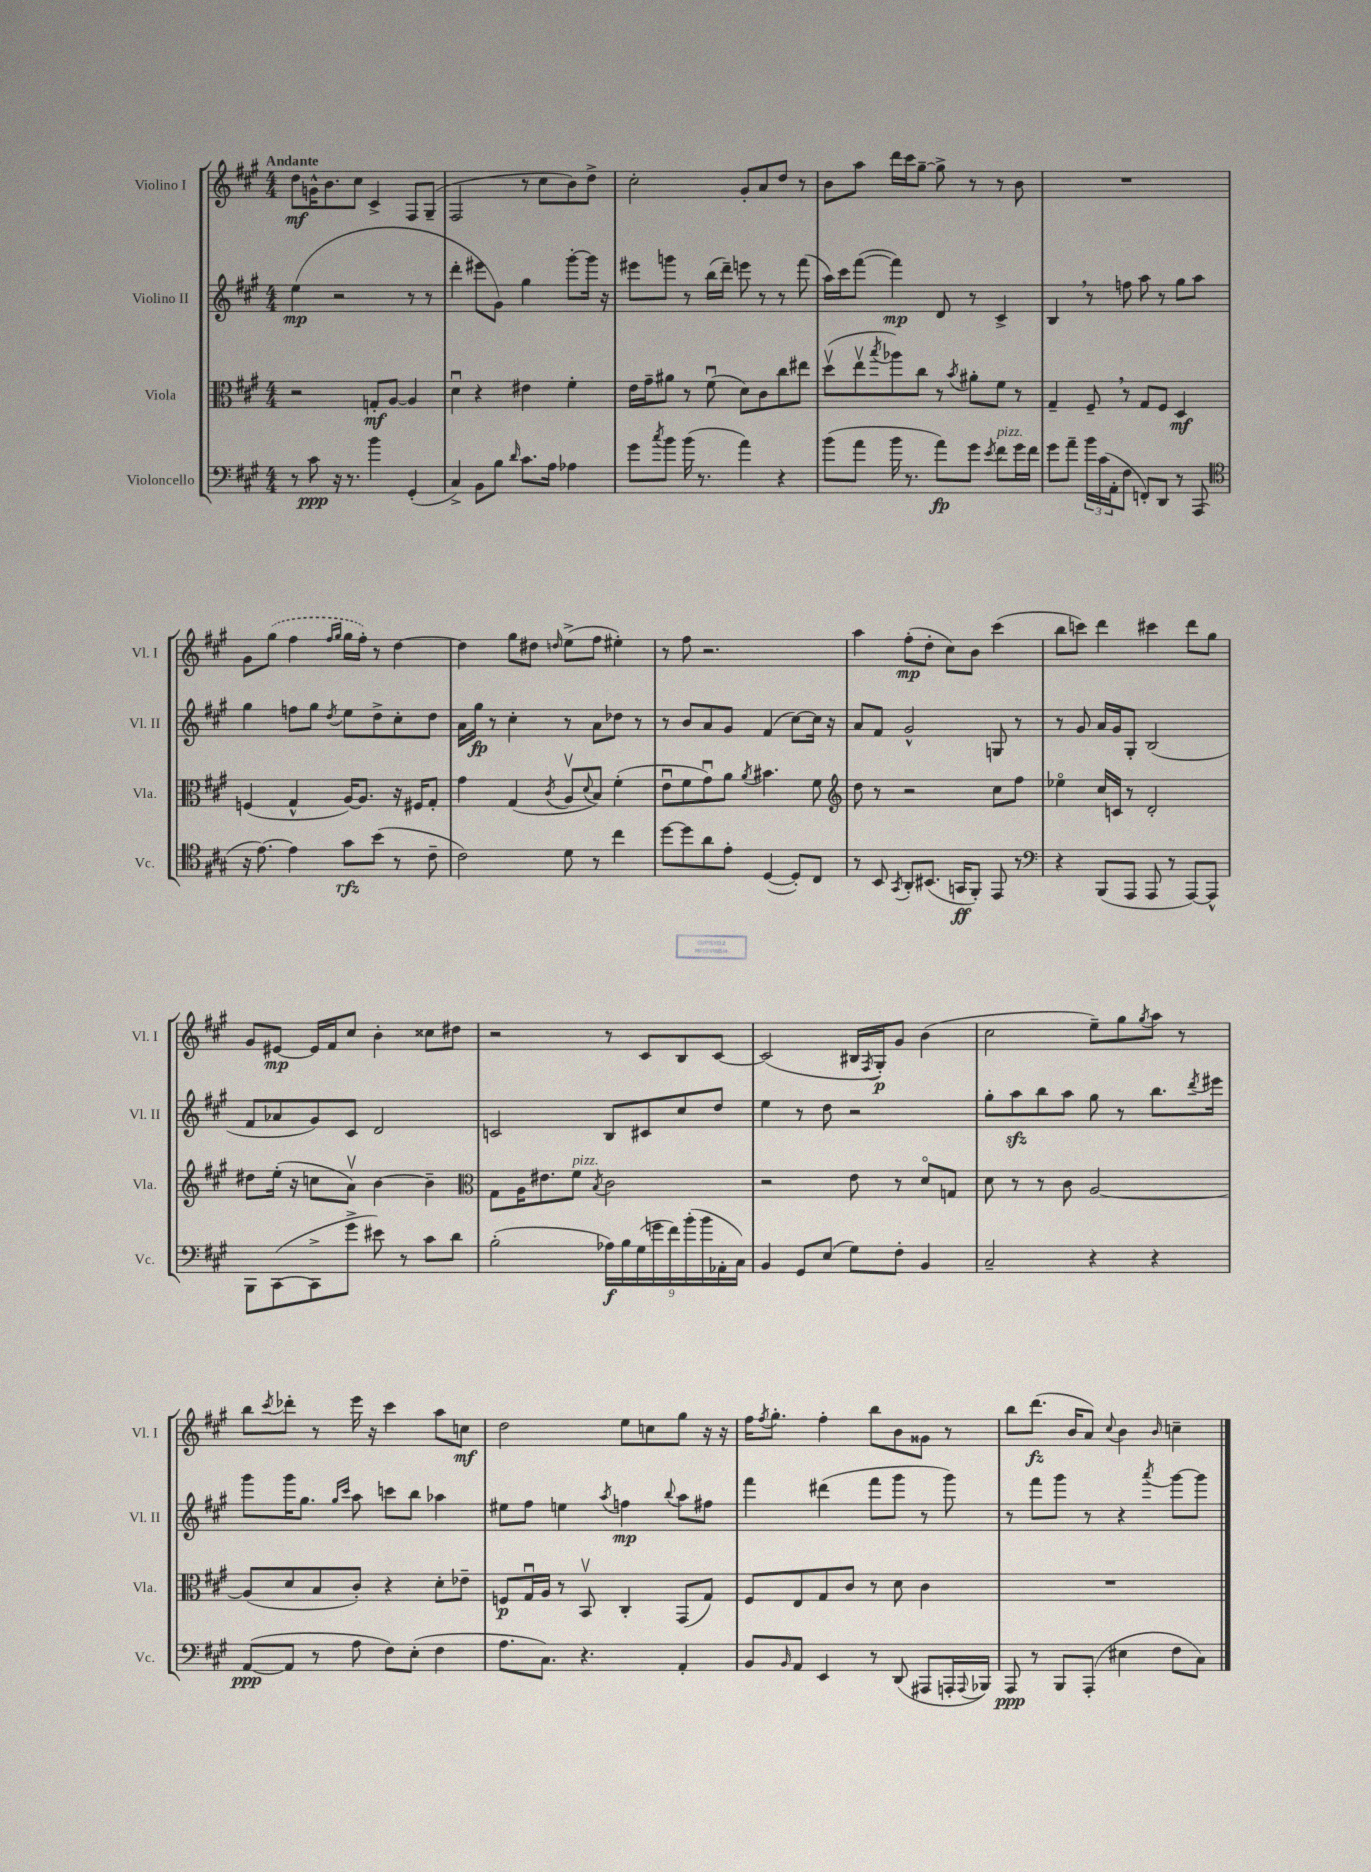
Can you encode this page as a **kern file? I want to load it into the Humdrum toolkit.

**kern	**kern	**kern	**kern
*staff4	*staff3	*staff2	*staff1
*clefF4	*clefC3	*clefG2	*clefG2
*k[f#c#g#]	*k[f#c#g#]	*k[f#c#g#]	*k[f#c#g#]
*M4/4	*M4/4	*M4/4	*M4/4
8r	2r	(4ee	8dd
8c#	.	.	16g^^
.	.	.	8.b
16r	.	2r	.
8.r	.	.	.
.	.	.	8cc#
4b	8G'	.	4c#^
.	[8A	.	.
(4GG#'	4A]	8r	8F#
.	.	8r	(8G#~
=	=	=	=
4C#^)	4du	4ddd'	2F#
8BB	4r	8eee#	.
8B	.	8g#)	.
16qqd	.	.	.
8.c#	4e#	4gg#	8r
.	.	.	8cc#
16A	.	.	.
4A-	4f#'	[8ggg#'	8b)
.	.	16ggg#]	8dd^
.	.	16r	.
=	=	=	=
8g#	16e	8eee#	2cc#'
.	16g#~	.	.
8qcc#	.	.	.
8b	8a#	8ggg	.
(16b	8r	8r	.
8.r	.	.	.
.	(8f#u	(16bb	.
.	.	16ddd~)	.
4a)	8d)	8eee	8g#'
.	8c#	8r	8a
4r	8cc#	8r	8dd
.	8ee#	(8fff#	8r
=	=	=	=
(8b	(8ddv	16aa)	8b
.	.	16ccc#	.
8a	8eev	([8fff#	8aa
.	8qbb	.	.
16b	8aa-)	4fff#])	16ddd
8.r	.	.	16ccc#
.	8cc#	.	[8gg#~
8a)	8r	8d	8gg#^]
.	8qb	.	.
8g#	8a#'	8r	8r
8qe	.	.	.
8f#	8f#	4c#^	8r
16g#	8r	.	8b
16f#	.	.	.
=	=	=	=
8g#	4G#~	4B	1r
8a~	.	.	.
24b	8F#~	8r	.
(24c#	.	.	.
24AA'	.	.	.
8F#	8r	8ff	.
8FF')	8G#	8aa	.
8DD	8F#	8r	.
8r	4D	8gg#	.
(8AAA	.	8aa	.
=	=	=	=
*clefC4	*	*	*
16r	(4F	4gg#	8g#
[8.e)	.	.	.
.	.	.	(8gg#
4e]	4G#^^	8ff	4ff#
.	.	8gg#	.
.	.	.	16qqff#
.	.	8qdd	16qqgg#
8g#	[16A)	8ee	16gg#
.	8.A]	.	16ff#')
(8b	.	8dd^	8r
8r	16r	8cc#'	[4dd
.	16F#	.	.
8c#~	8G#'	8dd	.
=	=	=	=
2c#)	4g#	16a	4dd]
.	.	16gg#	.
.	.	8r	.
.	(4G#	4cc#'	8gg#
.	.	.	8dd#
.	8qc#	.	16qqdd
8d	8Av	8r	(8ee^
.	8qqd	.	.
8r	8B)	8a	8ff#
4cc#	(4f#'	8dd-	4ee#')
.	.	8r	.
=	=	=	=
[8dd	8eu	8r	8r
8dd]	8f#	8b	8ff#
8a	8g#u)	8a	2.r
8e'	8a	8g#	.
.	8qa	.	.
([4D	4.b#	(4f#	.
8D'])	.	[8cc#)	.
8C#	8f#	16cc#]	.
.	.	16r	.
=	=	=	=
*	*clefG2	*	*
8r	8dd	8a	4aa
8BB	8r	8f#	.
8qGG#	.	.	.
8AA'	2r	2g#^^	(8ff#'
(8.BB#	.	.	8dd'
.	.	.	8cc#)
16GG	.	.	.
8FF#')	.	.	8b
8EE	8cc#	8G	(4ccc#
8r	8ff#	8r	.
=	=	=	=
*clefF4	*	*	*
4r	4ee-o	8r	8bb
.	.	8g#	8ccc)
(8BBB	16cc#	16a	4ddd
.	16c	16g#	.
8AAA	8r	8G#'	.
8AAA	2d'	(2B	4ccc#
8r	.	.	.
[8AAA)	.	.	8ddd
8AAA^^]	.	.	8gg#
=	=	=	=
8BBB	8dd#	8f#	8g#
([8CC#	(16ee'	8a-	[8e#
.	16r	.	.
8CC#^]	8cc	8g#)	16e#]
.	.	.	16f#
8g#^	8av)	8c#	8cc#
8e#)	[4b	2d	4b'
8r	.	.	.
8c#	4b~]	.	8cc##
8d	.	.	8dd#
=	=	=	=
*	*clefC3	*	*
(2B'	8G#	2c	2r
.	16A	.	.
.	8.e#	.	.
.	8f#	.	.
.	8qB	.	.
18A-)	2c#	8B	8r
18B	.	.	.
(18G#	.	.	.
.	.	8c#	8c#
18g	.	.	.
18f#)	.	.	.
.	.	8cc#	8B
(18b'	.	.	.
18b	.	.	.
.	.	8dd	[8c#
18AA-'	.	.	.
18C#)	.	.	.
=	=	=	=
4BB	2r	4ee	(2c#]
8GG#	.	8r	.
(8E	.	8dd	.
8G#)	8e	2r	16B#
.	.	.	8qF#
.	.	.	16G#')
8F#'	8r	.	8g#
4BB	8do	.	(4b
.	8G	.	.
=	=	=	=
2C#~	8d	8gg#'	2cc#
.	8r	8aa	.
.	8r	8bb	.
.	8c#	8aa	.
4r	[2A	8gg#	8ee~)
.	.	8r	8gg#
.	.	.	8qgg#
4r	.	8.bb	8aa
.	.	.	8r
.	.	8qddd	.
.	.	16eee#	.
=	=	=	=
([8AA	(8A]	8ggg#	8bb
.	.	.	8qccc#
8AA]	8d	16ggg#	8ddd-'
.	.	8.gg#	.
8r	8B	.	8r
.	.	16qqgg#	.
.	.	16qqccc#	.
8A	8c#')	8aa	16eee
.	.	.	16r
8F#)	4r	8ccc	4ccc#
(8E'	.	8bb	.
4F#	8d'	4aa-	8aa
.	8e-~	.	8cc
=	=	=	=
8.A	8F	8ee#	2dd
.	16G#u	8ff#	.
8.C#)	16A	.	.
.	8r	4ee	.
4.r	8BBv	.	.
.	.	8qaa	.
.	4C#'	4ff	8ee
.	.	.	8cc
.	.	8qqbb	.
4AA'	(8GG#	8aa	8gg#
.	8G#)	8ff#	16r
.	.	.	16r
=	=	=	=
8BB	8F#	4fff#	16ff#
.	.	.	8qff#
.	.	.	8.gg#'
16qqBB	.	.	.
8AA	8E	.	.
4EE	8G#	(4ddd#	4ff#'
.	8c#	.	.
8r	8r	8fff#	8bb
(8DD	8d	8ggg#	8b
8AAA#	4c#	8r	8g##
16AAA'	.	8ggg#)	8r
8qqAAA	.	.	.
16BBB-)	.	.	.
=	=	=	=
8AAA	1r	8r	8bb
8r	.	8fff#	(8.ddd
8BBB	.	8ggg#	.
.	.	.	16b
(8AAA'	.	8r	8a)
.	.	.	8qqcc#
4E#	.	4r	4b
.	.	8qaaa	16qqb
8F#	.	[8ggg#	4cc~
8C#)	.	8ggg#]	.
==	==	==	==
*-	*-	*-	*-
